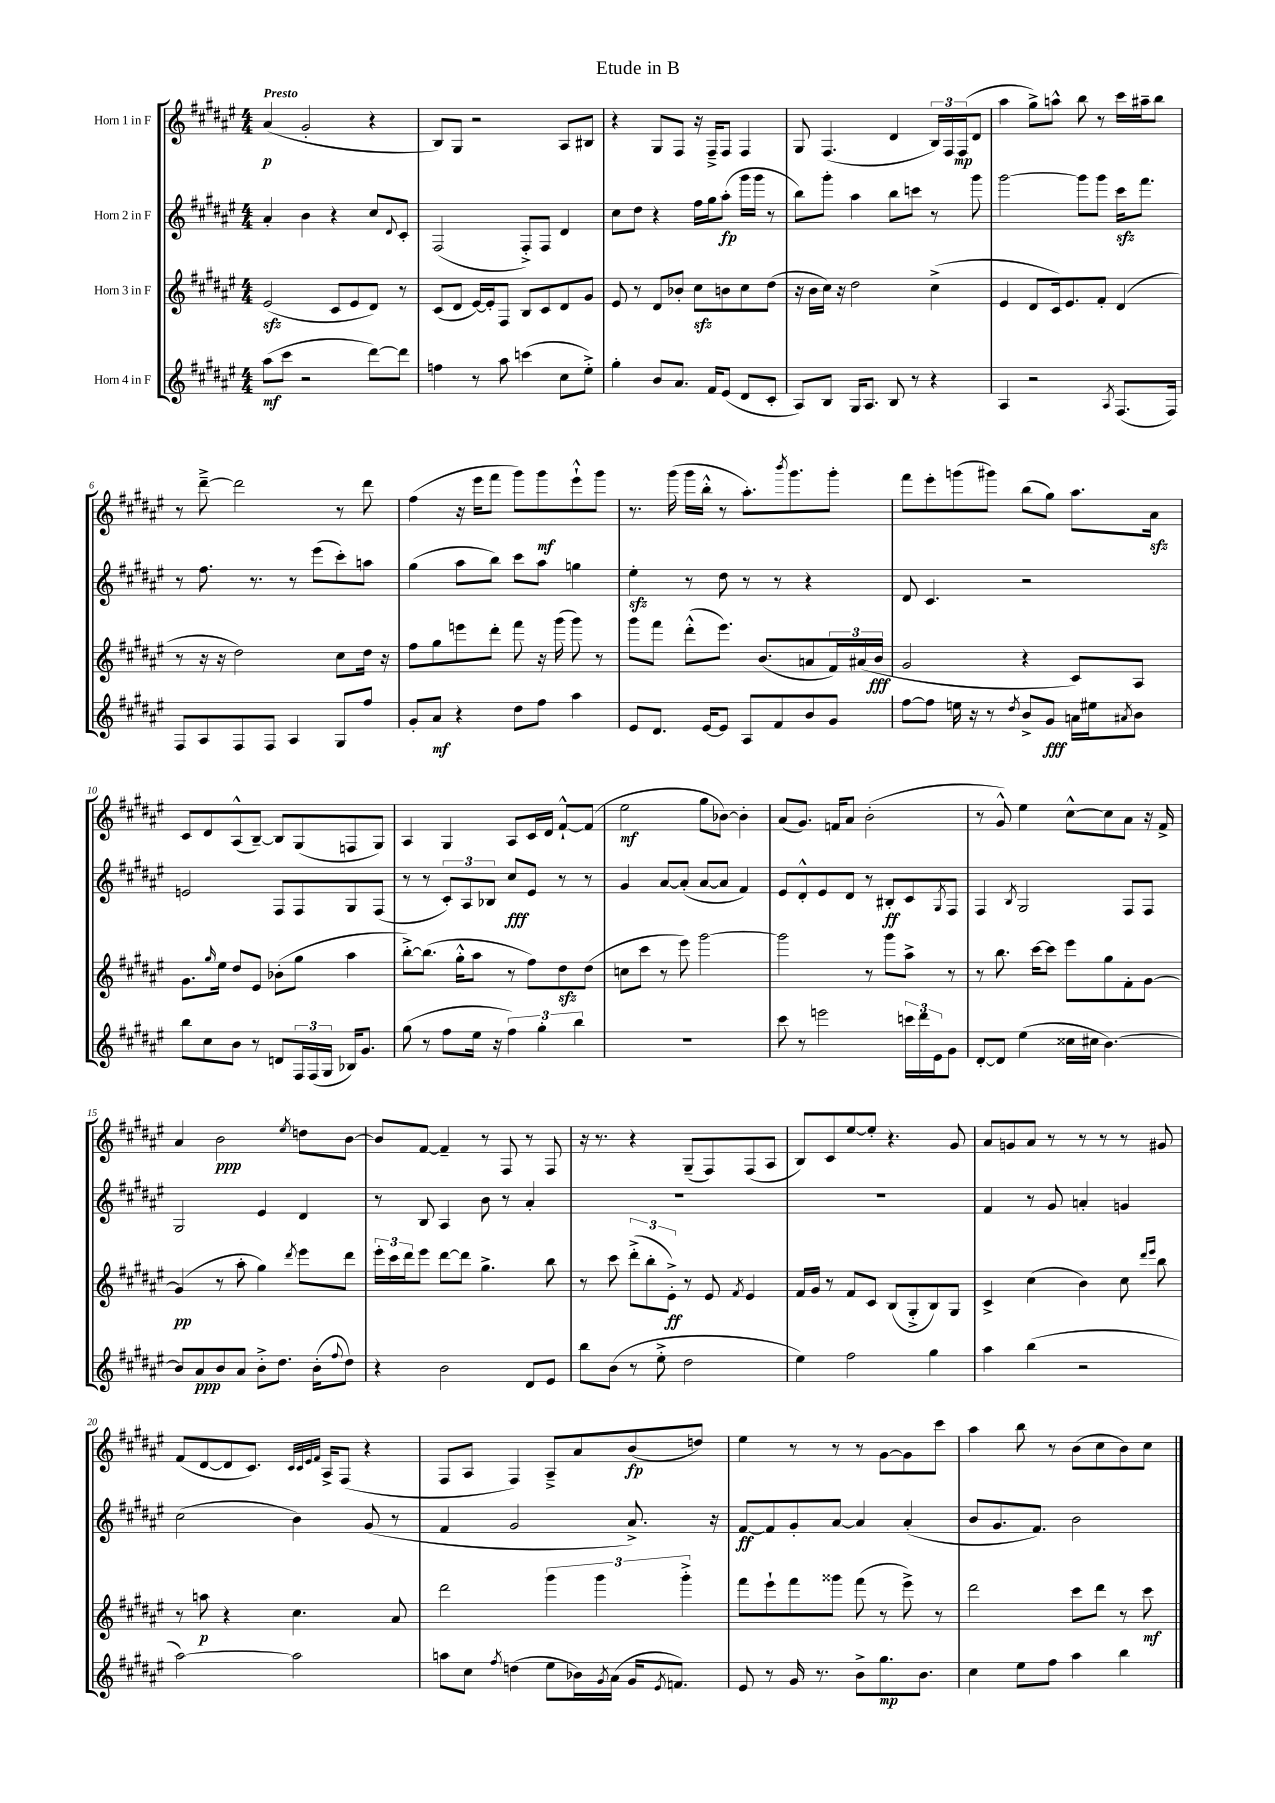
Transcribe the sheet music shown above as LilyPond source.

\header { title = "Etude in B" }
<<
\new StaffGroup <<
\new Staff = "s0" \with { instrumentName = "Horn 1 in F" } {
    \clef treble \key fis \major \numericTimeSignature \time 4/4 \tempo "Presto"
    ais'4\p( gis'2-. r4 |
    b8) gis8 r2 ais8 bis8 |
    r4 gis8 fis8 r16 fis16---> fis8 fis4 |
    gis8 fis4.( dis'4 \tuplet 3/2 { b16) fis16 fis16\mp( } dis'8 |
    ais''4 gis''8->) a''8-^ b''8 r8 cis'''16 ais''16-- b''8 |
    r8 dis'''8~---> dis'''2 r8 dis'''8 |
    fis''4( r16 eis'''16 fis'''8 gis'''8) gis'''8\mf eis'''8-!-^ gis'''8 |
    r8. gis'''16( gis'''16 b''16-.-^ r8 ais''8.-.) \acciaccatura { b'''8 } gis'''8. gis'''8-. |
    fis'''8 eis'''8-. g'''8( gis'''8) b''8( gis''8) ais''8. ais'16\sfz |
    cis'8 dis'8 ais8-^( b8~--) b8 gis8( f8 gis8) |
    ais4 gis4 ais8 cis'16 dis'16 fis'8~-!-^ fis'8( |
    eis''2\mf gis''8 bes'8~) bes'4-. |
    ais'8( gis'8.) f'16 ais'8 b'2-.( |
    r8 gis'8-^) eis''4 cis''8~-^ cis''8 ais'8 r16 fis'16-> |
    ais'4 b'2\ppp \acciaccatura { eis''8 } d''8 b'8~ |
    b'8 fis'8~ fis'4-- r8 fis8 r8 fis8 |
    r16 r8. r4 gis8--( fis8) fis8( ais8 |
    b8) cis'8 eis''8~ eis''8-. r4. gis'8 |
    ais'8 g'8 ais'8 r8 r8 r8 r8 gis'8 |
    fis'8( dis'8~ dis'8 cis'8.) \grace { cis'32 cis'32 eis'32 fis'32 } ais16-> fis8( r4 |
    fis8 ais8 fis4) ais8---> ais'8 b'8\fp( d''8) |
    eis''4 r8 r8 r8 gis'8~ gis'8 cis'''8 |
    ais''4 b''8 r8 b'8( cis''8 b'8) cis''8 \bar "|." |
}
\new Staff = "s1" \with { instrumentName = "Horn 2 in F" } {
    \clef treble \key fis \major \numericTimeSignature \time 4/4
    ais'4-. b'4 r4 cis''8 \appoggiatura { dis'8 } cis'8-. |
    fis2( fis8-.->) fis8 dis'4 |
    cis''8 dis''8 r4 fis''16 gis''16 ais''8-.\fp( gis'''16 gis'''16 r8 |
    b''8) gis'''8-. ais''4 b''8 c'''8 r8 gis'''8 |
    gis'''2~ gis'''8 gis'''8 cis'''16\sfz fis'''8. |
    r8 fis''8. r8. r8 eis'''8( cis'''8-.) a''8 |
    gis''4( ais''8 b''8) cis'''8 ais''8 g''4 |
    eis''4-.\sfz r8 dis''8 r8 r8 r4 |
    dis'8 cis'4. r2 |
    e'2 fis8 fis8 gis8 fis8( |
    r8 r8 \tuplet 3/2 { cis'8-.) ais8 bes8 } cis''8\fff eis'8 r8 r8 |
    gis'4 ais'8~ ais'8-.( ais'8~ ais'8 fis'4) |
    eis'8 dis'8-.-^ eis'8 dis'8 r8 bis8-.\ff cis'8 \acciaccatura { gis8 } fis8 |
    fis4 \acciaccatura { b8 } gis2 fis8 fis8 |
    gis2 eis'4 dis'4 |
    r8 b8 ais4 b'8 r8 ais'4-. |
    R1 |
    R1 |
    fis'4 r8 gis'8 a'4-. g'4 |
    cis''2( b'4) gis'8( r8 |
    fis'4 gis'2 ais'8.->) r16 |
    fis'8~\ff fis'8 gis'8-. ais'8~ ais'4 ais'4-.( |
    b'8 gis'8. fis'8.) b'2 \bar "|." |
}
\new Staff = "s2" \with { instrumentName = "Horn 3 in F" } {
    \clef treble \key fis \major \numericTimeSignature \time 4/4
    eis'2\sfz( cis'8 eis'8 dis'8) r8 |
    cis'8( dis'8 eis'16~) eis'16-. fis8 b8 cis'8 dis'8 gis'8 |
    eis'8 r8 dis'8 bes'8-. cis''8\sfz b'8 cis''8 dis''8( |
    r16 b'16 cis''16) r16 dis''2 cis''4->( |
    eis'4 dis'8 cis'16) eis'8. fis'8-. dis'4( |
    r8 r16 r16 dis''2) cis''8 dis''16 r16 |
    fis''8 gis''8 e'''8 dis'''8-. fis'''8 r16 gis'''16( gis'''8) r8 |
    gis'''8 fis'''8 dis'''8-.-^( eis'''8.) b'8.( a'8 \tuplet 3/2 { fis'16) ais'16( b'16\fff } |
    gis'2 r4 cis'8) ais8 |
    gis'8. \grace { gis''16 } eis''16 dis''8 eis'8 bes'8-.( gis''8 ais''4 |
    b''8~-.->) b''8.( gis''16-.-^ ais''8 r8 fis''8) dis''8\sfz dis''8( |
    c''8 cis'''8 r8 eis'''8) gis'''2~ |
    gis'''2 r8 gis'''8 ais''8-> r8 |
    r8 b''8. cis'''16~ cis'''8 eis'''8 gis''8 fis'8-. gis'8~ |
    gis'4\pp( r8 ais''8-. gis''4) \acciaccatura { dis'''8 } eis'''8 dis'''8 |
    \tuplet 3/2 { eis'''16-. cis'''16 dis'''16 } eis'''8 dis'''8~ dis'''8 gis''4.-> b''8 |
    r8 cis'''8 \tuplet 3/2 { dis'''8-.->( b''8-. eis'8-.->\ff) } r8 eis'8 \acciaccatura { fis'8 } eis'4 |
    fis'16 gis'16 r8 fis'8 cis'8 b8( gis8-.-> b8) gis8 |
    cis'4-> cis''4( b'4) cis''8 \grace { dis'''16 eis'''16 } b''8 |
    r8 a''8\p r4 cis''4. ais'8 |
    dis'''2 \tuplet 3/2 { gis'''4 gis'''4 gis'''4-.-> } |
    fis'''8 eis'''8-! fis'''8 gisis'''8 fis'''8( r8 eis'''8->) r8 |
    dis'''2 cis'''8 dis'''8 r8 cis'''8\mf \bar "|." |
}
\new Staff = "s3" \with { instrumentName = "Horn 4 in F" } {
    \clef treble \key fis \major \numericTimeSignature \time 4/4
    ais''8\mf( cis'''8 r2 dis'''8~) dis'''8 |
    f''4 r8 ais''8 c'''4( cis''8 eis''8-.->) |
    gis''4-. b'8 ais'8. fis'16 eis'8( dis'8 cis'8-. |
    ais8) b8 gis16 ais8. b8 r8 r4 |
    ais4 r2 \acciaccatura { ais8 } fis8.( fis16) |
    fis8 ais8 fis8 fis8 ais4 gis8 fis''8 |
    gis'8-. ais'8\mf r4 dis''8 fis''8 ais''4 |
    eis'8 dis'8. eis'16~ eis'8 ais8 fis'8 b'8 gis'8 |
    fis''8~ fis''8 e''16 r16 r8 \acciaccatura { dis''8 } b'8-> gis'8\fff a'16 eis''16 \acciaccatura { ais'8 } b'8 |
    b''8 cis''8 b'8 r8 d'8 \tuplet 3/2 { fis16 fis16( gis16 } bes16) gis'8. |
    gis''8( r8 fis''8 eis''16 r16 \tuplet 3/2 { fis''4) gis''4-. b''4 } |
    R1 |
    cis'''8 r8 e'''2 \tuplet 3/2 { c'''16 dis'''16 eis'16 } gis'8 |
    dis'8~-. dis'8 eis''4( cisis''16 cis''16 b'4.~) |
    b'8 ais'8\ppp b'8 ais'8 b'8-.-> dis''8. b'16-.( \appoggiatura { fis''8 } dis''8) |
    r4 b'2 dis'8 eis'8 |
    b''8 b'8( r8 eis''8-.-> dis''2 |
    eis''4) fis''2 gis''4 |
    ais''4 b''4( r2 |
    ais''2~) ais''2 |
    a''8 cis''8 \acciaccatura { fis''8 } d''4( eis''8 bes'16) \acciaccatura { gis'8 } ais'16( gis'16 \acciaccatura { eis'8 } f'8.) |
    eis'8 r8 gis'16 r8. b'8-> gis''8.\mp b'8. |
    cis''4 eis''8 fis''8 ais''4 b''4 \bar "|." |
}
>>
>>
